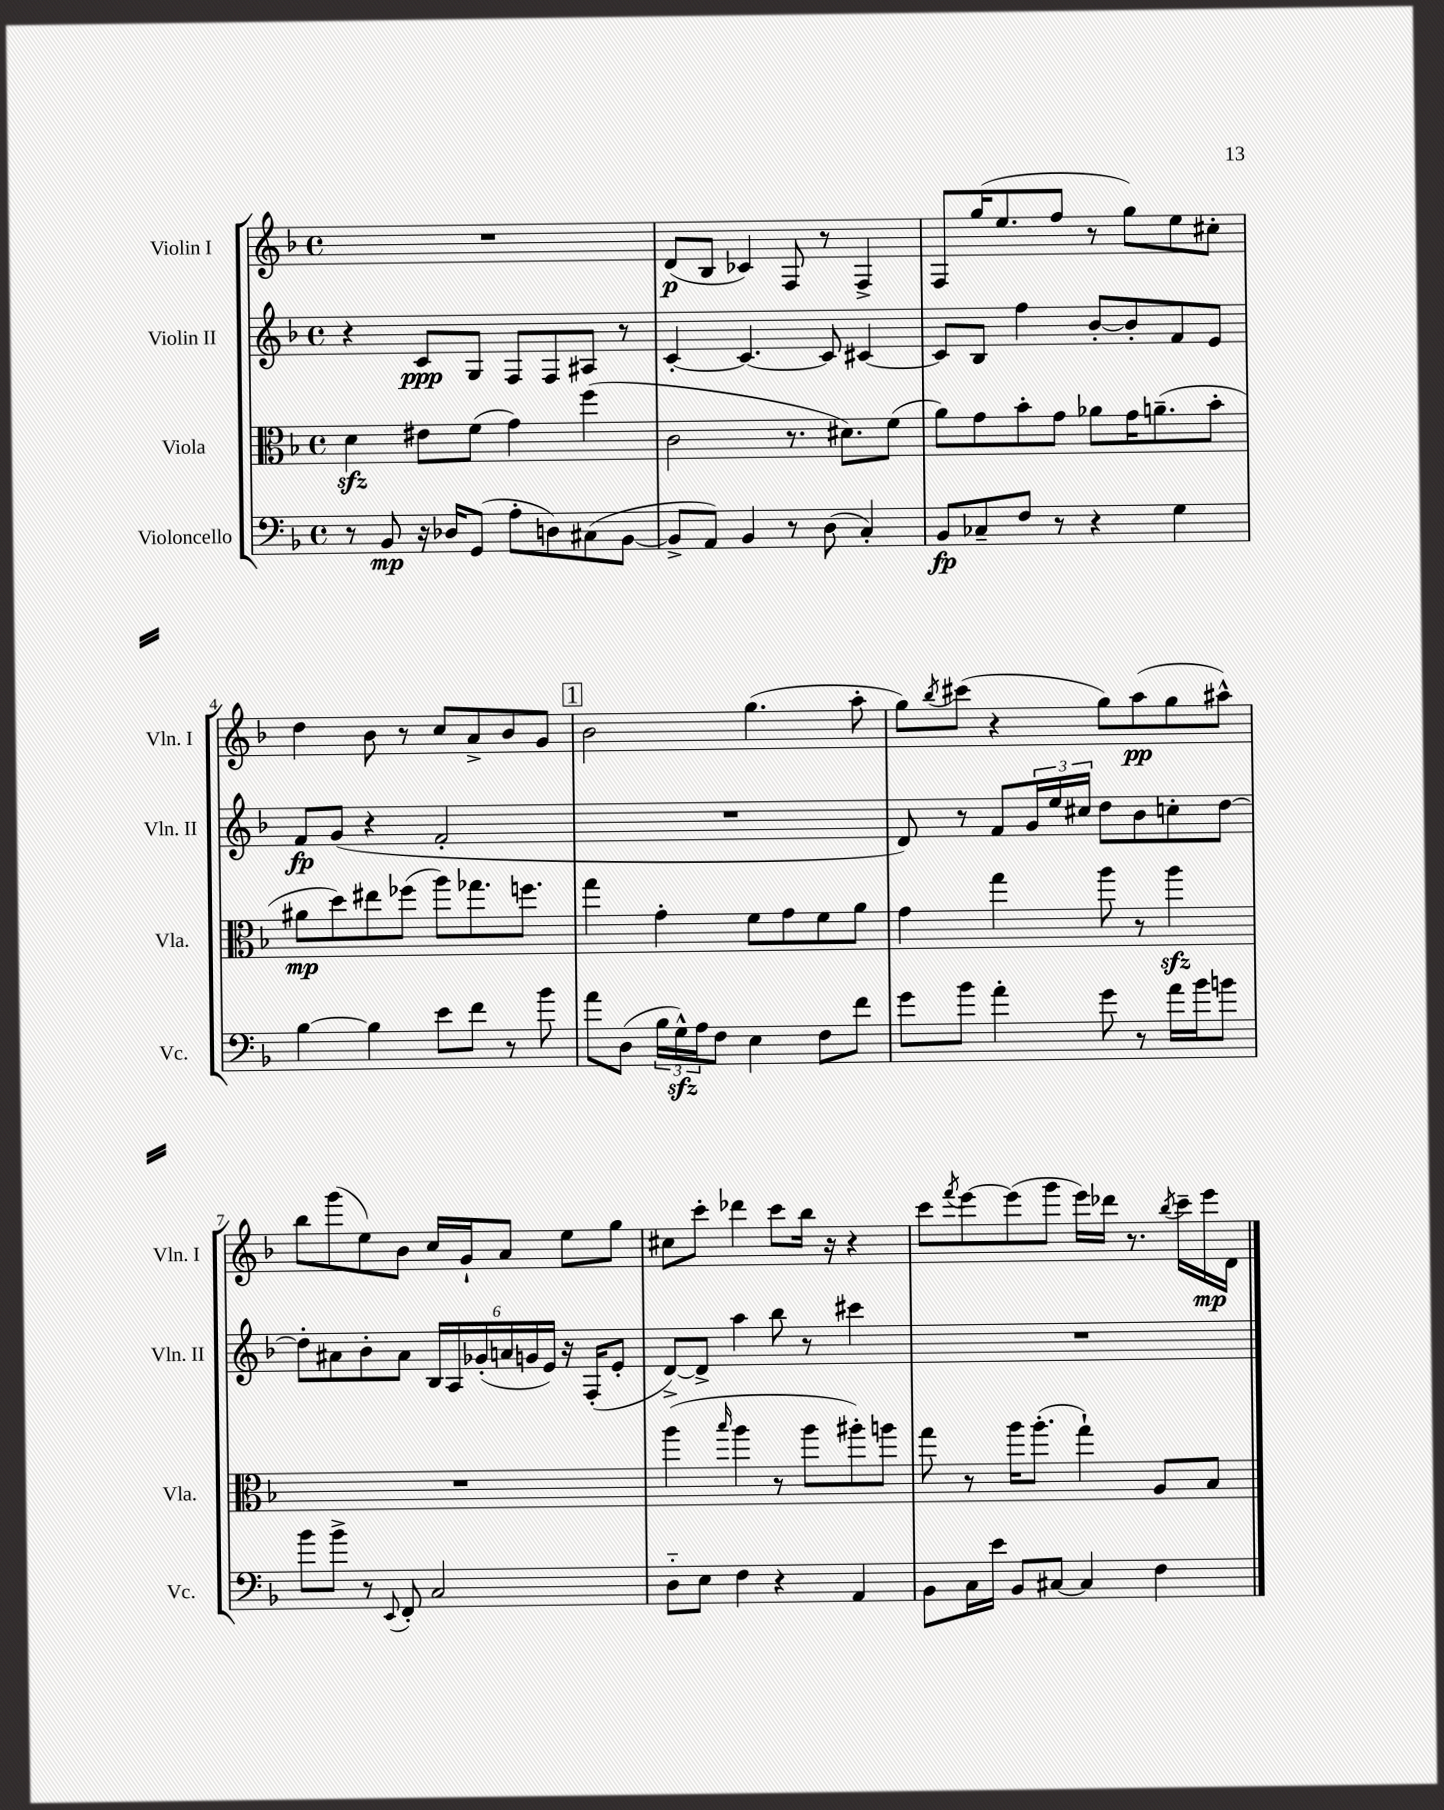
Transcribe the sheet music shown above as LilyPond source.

<<
\new StaffGroup <<
\new Staff = "s0" \with { instrumentName = "Violin I" shortInstrumentName = "Vln. I" } {
    \clef treble \key f \major \defaultTimeSignature \time 4/4
    R1 |
    d'8\p( bes8 ces'4) f8 r8 f4-> |
    f8 g''16( e''8. f''8 r8 g''8) e''8 cis''8-. |
    d''4 bes'8 r8 c''8 a'8-> bes'8 g'8 |
    \mark \markup { \box "1" } bes'2 g''4.( a''8-. |
    g''8) \acciaccatura { bes''8 } cis'''8( r4 g''8) a''8\pp( g''8 ais''8-^) |
    bes''8 g'''8( e''8) bes'8 c''16 g'16-! a'8 e''8 g''8 |
    cis''8 c'''8-. des'''4 c'''8 bes''16 r16 r4 |
    c'''8 \acciaccatura { f'''8 } e'''8~ e'''8( g'''8 e'''16) des'''16 r8. \acciaccatura { bes''8 } c'''16-- e'''16\mp d'16 \bar "|." |
}
\new Staff = "s1" \with { instrumentName = "Violin II" shortInstrumentName = "Vln. II" } {
    \clef treble \key f \major \defaultTimeSignature \time 4/4
    r4 c'8\ppp g8 f8 f8 ais8 r8 |
    c'4~-. c'4.~ c'8 cis'4~ |
    cis'8 bes8 f''4 bes'8~-. bes'8-. f'8 e'8 |
    f'8\fp g'8( r4 f'2-. |
    \mark \markup { \box "1" } R1 |
    d'8) r8 f'8 \tuplet 3/2 { g'16 e''16 cis''16 } d''8 bes'8 c''8-. d''8~ |
    d''8-. ais'8 bes'8-. ais'8 \tuplet 6/4 { bes16 a16 ges'16-.( a'16 g'16 e'16) } r16 f16-.( e'8-. |
    d'8~->) d'8-> a''4 bes''8 r8 cis'''4 |
    R1 \bar "|." |
}
\new Staff = "s2" \with { instrumentName = "Viola" shortInstrumentName = "Vla." } {
    \clef alto \key f \major \defaultTimeSignature \time 4/4
    d'4\sfz eis'8 f'8( g'4) f''4( |
    c'2 r8. dis'8.) f'8( |
    a'8) g'8 bes'8-. g'8 aes'8 g'16 a'8.--( bes'8-. |
    ais'8\mp d''8) eis''8 fes''8( a''8) ges''8. f''8. |
    \mark \markup { \box "1" } g''4 g'4-. f'8 g'8 f'8 a'8 |
    g'4 g''4 a''8 r8 a''4\sfz |
    R1 |
    a''4( \grace { bes''16 } a''4 r8 a''8 ais''8-.) a''8 |
    g''8 r8 a''16 a''8.-.( g''4-!) a8 bes8 \bar "|." |
}
\new Staff = "s3" \with { instrumentName = "Violoncello" shortInstrumentName = "Vc." } {
    \clef bass \key f \major \defaultTimeSignature \time 4/4
    r8 bes,8\mp r16 des16 g,8( a8-. d8) cis8( bes,8~ |
    bes,8-> a,8) bes,4 r8 d8( c4-.) |
    bes,8\fp ces8-- f8 r8 r4 g4 |
    bes4~ bes4 e'8 f'8 r8 bes'8 |
    \mark \markup { \box "1" } a'8 d8( \tuplet 3/2 { bes16 g16-^\sfz) a16 } f8 e4 f8 f'8 |
    g'8 bes'8 a'4-. g'8 r8 a'16 bes'16 b'8 |
    bes'8 bes'8-> r8 \appoggiatura { e,8 } f,8-. c2 |
    d8-_ e8 f4 r4 a,4 |
    bes,8 c16 e'16 bes,8 cis8~ cis4 f4 \bar "|." |
}
>>
>>
